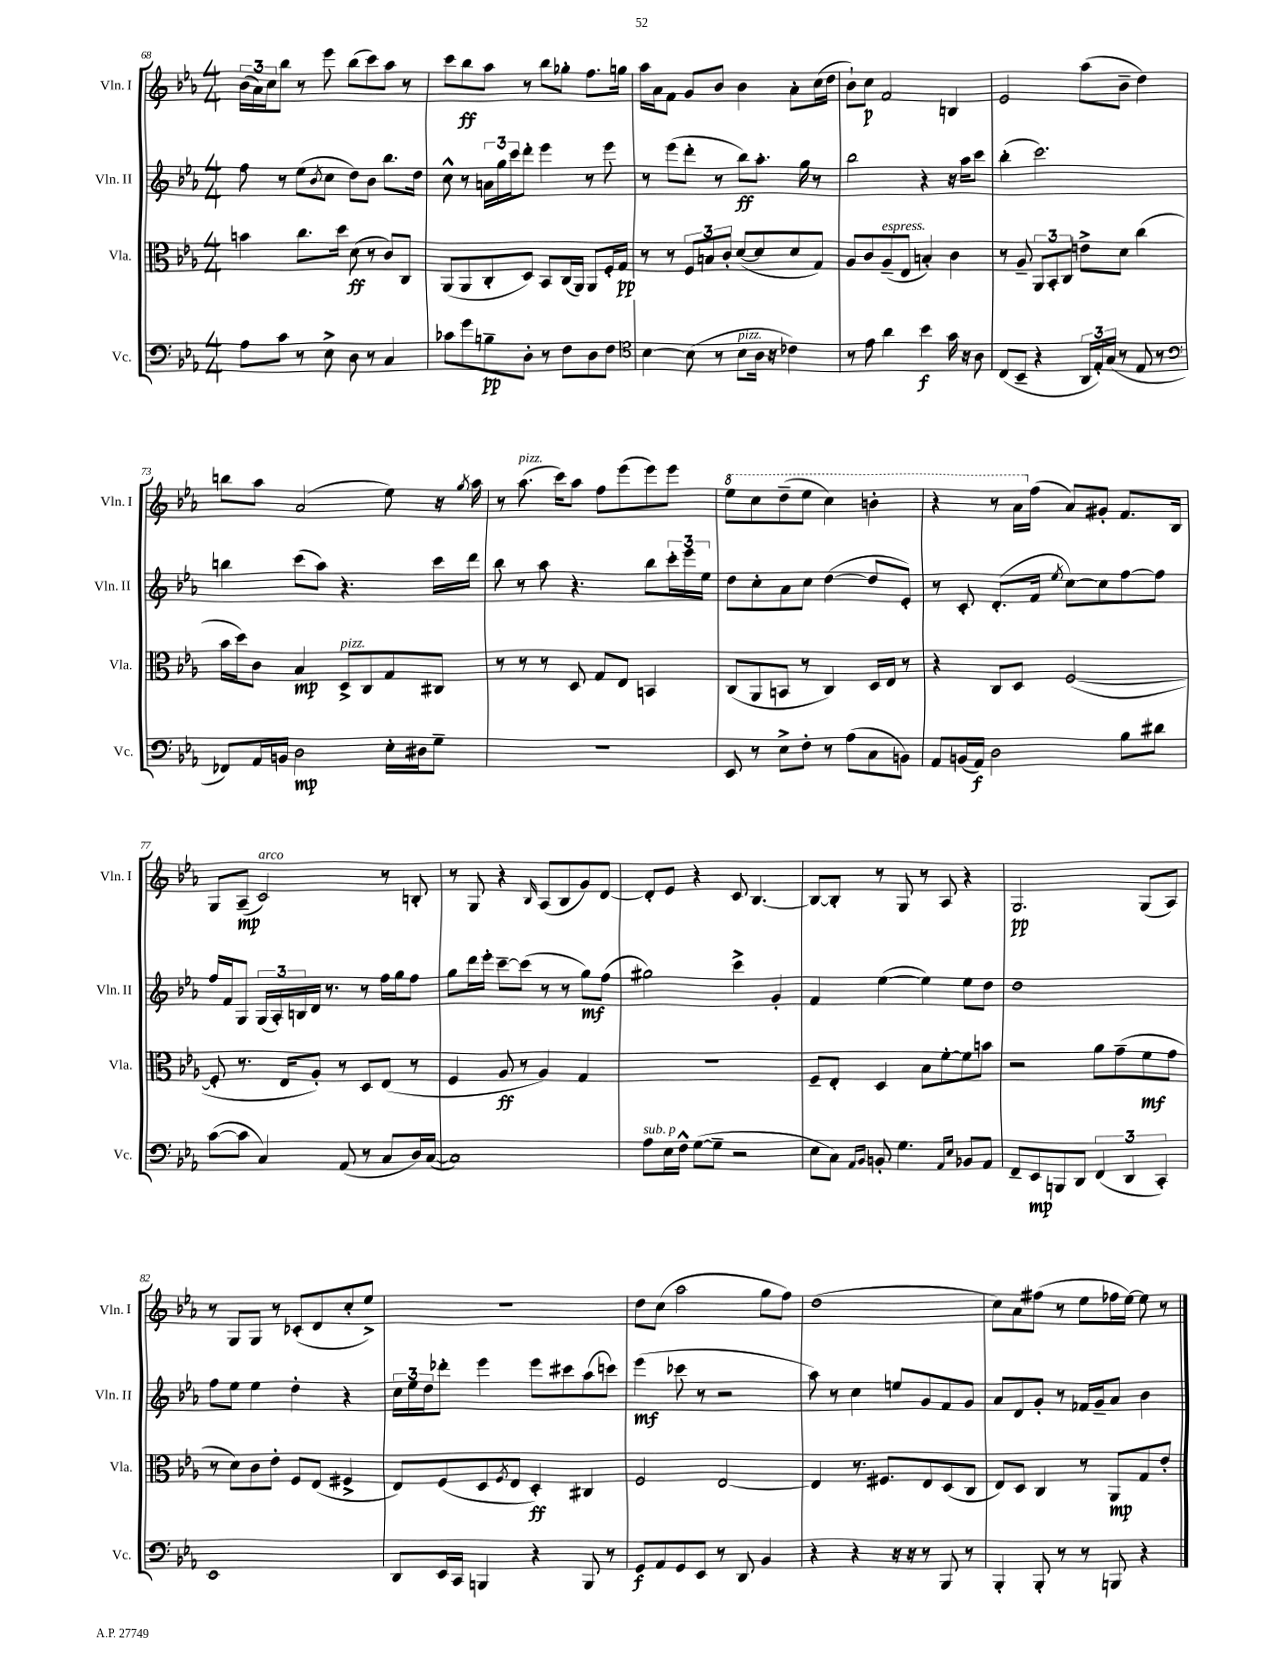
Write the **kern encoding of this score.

**kern	**dynam	**kern	**dynam	**kern	**dynam	**kern	**dynam
*part4	*part4	*part3	*part3	*part2	*part2	*part1	*part1
*staff4	*staff4	*staff3	*staff3	*staff2	*staff2	*staff1	*staff1
*I"Vc.	*	*I"Vla.	*	*I"Vln. II	*	*I"Vln. I	*
*I'Vc.	*	*I'Vla.	*	*I'Vln. II	*	*I'Vln. I	*
*clefF4	*	*clefC3	*	*clefG2	*	*clefG2	*
*k[b-e-a-]	*	*k[b-e-a-]	*	*k[b-e-a-]	*	*k[b-e-a-]	*
*M4/4	*	*M4/4	*	*M4/4	*	*M4/4	*
=68	=68	=68	=68	=68	=68	=68	=68
8A-\L	.	4bn\	.	8ff\	.	(24b-\LL	.
.	.	.	.	.	.	24a-\)	.
.	.	.	.	.	.	24cc\J	.
8c\J	.	.	.	8r	.	8bb-\J	.
8r	.	8.cc\L	.	(8ee-\L	.	8r	.
.	.	.	.	8qb-/	.	.	.
8E-^\	.	.	.	8cc\J	.	8eee-\	.
.	.	16dd\Jk	.	.	.	.	.
8D\	.	(8d\	ff	8dd\L)	.	(8bb-\L	.
8r	.	8r	.	8b-\J	.	8ccc\)	.
4C/	.	8c/L)	.	8.bb-\L	.	8aa-\J	.
.	.	8C/J	.	.	.	8r	.
.	.	.	.	16dd\Jk	.	.	.
=69	=69	=69	=69	=69	=69	=69	=69
8c-X\L	.	(8AA-/L	.	8cc^^\	.	8ccc\L	.
8g\	.	8AA-/	.	8r	.	8bb-\	ff
8Bn~\	pp	8C'/	.	24an\LL	.	8aa-\J	.
.	.	.	.	24gg\	.	.	.
.	.	.	.	24ccc\J	.	.	.
8D'\J	.	8D/J)	.	8ddd'\J	.	8r	.
8r	.	8BB-/L	.	4eee-\	.	8bb-\L	.
8F\L	.	(16C/L	.	.	.	8gg-X'\J	.
.	.	16AA-/JJ)	.	.	.	.	.
8D\	.	8AA-/L	.	8r	.	8.ff\L	.
8F\J	.	16F'/L	.	8eee-\	.	.	.
.	.	16G/JJ	pp	.	.	16ggn\Jk	.
=70	=70	=70	=70	=70	=70	=70	=70
*clefC4	*	*	*	*	*	*	*
[4B-\	.	8r	.	8r	.	16aa-\LL	.
.	.	.	.	.	.	16a-\J	.
.	.	8r	.	(8eee-\L	.	8f\J	.
(8B-\]	.	12F/L	.	8ddd'\J	.	8g/L	.
.	.	12Bn/	.	.	.	.	.
8r	.	.	.	8r	.	8b-/J	.
.	.	12c'/J	.	.	.	.	.
!LO:TX:a:i:t=pizz.	!	!	!	!	!	!	!
8B-\L	.	([8d/L	.	8bb-\L)	ff	4b-\	.
16A-\Jk	.	8d/]	.	8.aa-'\J	.	.	.
16r	.	.	.	.	.	.	.
4c-X\)	.	8d/	.	.	.	8a-'\L	.
.	.	.	.	16gg\	.	.	.
.	.	8G/J)	.	8r	.	(16cc\L	.
.	.	.	.	.	.	16dd\JJ	.
=71	=71	=71	=71	=71	=71	=71	=71
8r	.	8A-/L	.	2bb-\	.	8b-`\L)	.
8e-\	.	8c/	.	.	.	8cc\J	p
!	!	!LO:TX:a:i:t=espress.	!	!	!	!	!
4a-\	.	(8A-~/	.	.	.	2f/	.
.	.	8E-/J	.	.	.	.	.
4b-\	f	4Bn'/)	.	4r	.	.	.
16g\	.	4c\	.	16r	.	4Bn/	.
16r	.	.	.	16aa-\KL	.	.	.
8A-\	.	.	.	8ccc\J	.	.	.
=72	=72	=72	=72	=72	=72	=72	=72
(8C/L	.	8r	.	(4bb-'\	.	2e-/	.
8BB-~/J	.	8A-~/	.	.	.	.	.
4r	.	12AA-/L	.	2.ccc\)	.	.	.
.	.	12BB-'/	.	.	.	.	.
.	.	12C/J	.	.	.	.	.
24AA-/LL	.	8en^\L	.	.	.	(8aa-\L	.
24E-'/)	.	.	.	.	.	.	.
(24G/JJ	.	.	.	.	.	.	.
8r	.	8d\J	.	.	.	8b-~\J	.
8E-/	.	(4cc\	.	.	.	4dd\)	.
8r	.	.	.	.	.	.	.
!!LO:LB:g=z
=73	=73	=73	=73	=73	=73	=73	=73
*clefF4	*	*	*	*	*	*	*
8FF-X/L)	.	16b-\LL	.	4bbn\	.	8bbn\L	.
.	.	16dd\J)	.	.	.	.	.
16AA-/L	.	8c\J	.	.	.	8aa-\J	.
16BBn/JJ	.	.	.	.	.	.	.
2D\	mp	4B-/	mp	(8ccc\L	.	(2a-/	.
.	.	.	.	8aa-\J)	.	.	.
!	!	!LO:TX:a:i:t=pizz.	!	!	!	!	!
.	.	8D^/L	.	4.r	.	.	.
.	.	8C/	.	.	.	.	.
16E-'\LL	.	8G/	.	.	.	8ee-\)	.
16D#X\J	.	.	.	.	.	.	.
8G~\J	.	8C#X/J	.	16ccc\LL	.	16r	.
.	.	.	.	.	.	8qgg/	.
.	.	.	.	16ddd\JJ	.	16aa-\	.
=74	=74	=74	=74	=74	=74	=74	=74
1r	.	8r	.	8bb-\	.	8r	.
!	!	!	!	!	!	!LO:TX:a:i:t=pizz.	!
.	.	8r	.	8r	.	(8.aa-\	.
.	.	8r	.	8aa-\	.	.	.
.	.	.	.	.	.	16ccc\KL)	.
.	.	8D/	.	4.r	.	8aa-\J	.
.	.	8G/L	.	.	.	8ff\L	.
.	.	8E-/J	.	.	.	(8eee-\	.
.	.	4BBn/	.	8bb-\L	.	8eee-\)	.
.	.	.	.	24ccc'\L	.	8eee-\J	.
.	.	.	.	24eee-\	.	.	.
.	.	.	.	24ee-\JJ	.	.	.
=75	=75	=75	=75	=75	=75	=75	=75
*	*	*	*	*	*	*8va	*
8EE-/	.	(8C/L	.	8dd\L	.	8eee-\L	.
8r	.	8AA-/	.	8cc'\	.	8ccc\	.
8E-^\L	.	8BBn/J	.	8a-\	.	(8ddd~\	.
8F'\J	.	8r	.	8cc\J	.	8eee-\J	.
8r	.	4C/)	.	([4dd\	.	4ccc\)	.
(8A-\L	.	.	.	.	.	.	.
8C\	.	16D/LL	.	8dd/L]	.	4bbn'\	.
.	.	16E-/JJ	.	.	.	.	.
8BBn\J)	.	8r	.	8e-'/J)	.	.	.
=76	=76	=76	=76	=76	=76	=76	=76
8AA-/L	.	4r	.	8r	.	4r	.
(16BBn/L	.	.	.	8c'/	.	.	.
16AA-/JJ)	f	.	.	.	.	.	.
2D\	.	8C/L	.	(8.d'/L	.	8r	.
.	.	8D/J	.	.	.	16aa-\LL	.
*	*	*	*	*	*	*X8va	*
.	.	.	.	16f/Jk	.	(16ff\JJ	.
.	.	.	.	8qee-/	.	.	.
.	.	([2F/	.	[8cc\L)	.	8a-/L)	.
.	.	.	.	8cc\]	.	8g#X'/J	.
8B-\L	.	.	.	[8ff\	.	8.f/L	.
8d#X\J	.	.	.	8ff\J]	.	.	.
.	.	.	.	.	.	16B-/Jk	.
!!LO:LB:g=z
=77	=77	=77	=77	=77	=77	=77	=77
([8c\L	.	8F'/]	.	16ff/LL	.	8G/L	.
.	.	.	.	16f/J	.	.	.
8c\J]	.	8.r	.	8G/J	.	(8A-~/J	mp
!	!	!	!	!	!	!LO:TX:a:i:t=arco	!
4C/)	.	.	.	(24G/LL	.	2c/)	.
.	.	.	.	24A-'/)	.	.	.
.	.	16E-/KL	.	.	.	.	.
.	.	.	.	24Bn/	.	.	.
.	.	8A-'/J)	.	16d/JJ	.	.	.
.	.	.	.	8.r	.	.	.
(8AA-/	.	8r	.	.	.	.	.
8r	.	8D/L	.	8r	.	.	.
8C/L	.	(8E-/J	.	16ff\LL	.	8r	.
.	.	.	.	16gg\J	.	.	.
16D/L)	.	8r	.	8ff\J	.	8Bn'/	.
([16C/JJ	.	.	.	.	.	.	.
=78	=78	=78	=78	=78	=78	=78	=78
1C])	.	4F/	.	8gg\L	.	8r	.
.	.	.	.	16ddd\L	.	8G/	.
.	.	.	.	16eee-'\JJ	.	.	.
.	.	8A-/	ff	[8ccc~\L	.	4r	.
.	.	8r	.	(8ccc\J]	.	.	.
.	.	.	.	.	.	16qqB-/	.
.	.	4A-/)	.	8r	.	(8A-/L	.
.	.	.	.	8r	.	8B-/	.
.	.	4G/	.	8gg\L)	mf	8g/)	.
.	.	.	.	(8ff\J	.	[8d/J	.
=79	=79	=79	=79	=79	=79	=79	=79
!LO:TX:a:i:t=sub. p	!	!	!	!	!	!	!
8A-\L	.	1r	.	2gg#X\)	.	8d'/L]	.
16E-\L	.	.	.	.	.	8e-/J	.
16F^^\JJ	.	.	.	.	.	.	.
([8G\L	.	.	.	.	.	4r	.
8G~\J]	.	.	.	.	.	.	.
2r	.	.	.	4ccc^\	.	8c/	.
.	.	.	.	.	.	[4.B-/	.
.	.	.	.	4g'/	.	.	.
=80	=80	=80	=80	=80	=80	=80	=80
8E-\L	.	8F~/L	.	4f/	.	8B-/L_	.
8C\J)	.	8E-'/J	.	.	.	8B-'/J]	.
16qqAA-/LL	.	.	.	.	.	.	.
16qqBB-/JJ	.	.	.	.	.	.	.
8BBn'/	.	4D/	.	([4ee-\	.	8r	.
4.G\	.	.	.	.	.	8G/	.
.	.	8B-\L	.	4ee-\])	.	8r	.
.	.	[8f'\	.	.	.	8A-/	.
16qqAA-/LL	.	.	.	.	.	.	.
16qqE-/JJ	.	.	.	.	.	.	.
8BB-X/L	.	8f\]	.	8ee-\L	.	4r	.
8AA-/J	.	8bn\J	.	8dd\J	.	.	.
=81	=81	=81	=81	=81	=81	=81	=81
8FF~/L	.	2r	.	1dd	.	2.G/	pp
8EE-/	mp	.	.	.	.	.	.
8BBBn/	.	.	.	.	.	.	.
8DD/J	.	.	.	.	.	.	.
(6FF/	.	8a-\L	.	.	.	.	.
.	.	(8g~\	.	.	.	.	.
6DD/	.	.	.	.	.	.	.
.	.	8f\	mf	.	.	(8G/L	.
6CC'/)	.	.	.	.	.	.	.
.	.	8g\J	.	.	.	8A-/J)	.
!!LO:LB:g=z
=82	=82	=82	=82	=82	=82	=82	=82
1EE-	.	8r	.	8ff\L	.	8r	.
.	.	8d\L)	.	8ee-\J	.	8G/L	.
.	.	8c\	.	4ee-\	.	8G/J	.
.	.	8e-'\J	.	.	.	8r	.
.	.	8F/L	.	4dd'\	.	(8c-X'/L	.
.	.	(8E-/J	.	.	.	8d/	.
.	.	4F#X^/	.	4r	.	8cc'/	.
.	.	.	.	.	.	8ee-^/J)	.
=83	=83	=83	=83	=83	=83	=83	=83
8DD/L	.	8E-/L)	.	24cc\LL	.	1r	.
.	.	.	.	24ee-\	.	.	.
.	.	.	.	24dd\J	.	.	.
16EE-/L	.	(8F/	.	8ddd-X'\J	.	.	.
16CC/JJ	.	.	.	.	.	.	.
4BBBn/	.	8D/	.	4eee-\	.	.	.
.	.	8qF/	.	.	.	.	.
.	.	8E-/J	.	.	.	.	.
4r	.	4D'/)	ff	8eee-\L	.	.	.
.	.	.	.	8ccc#X\	.	.	.
8BBB/	.	4C#X/	.	(8aa-\	.	.	.
8r	.	.	.	8cccn\J)	.	.	.
=84	=84	=84	=84	=84	=84	=84	=84
8GG/L	f	2F/	.	(4eee-\	mf	8dd\L	.
8AA-/	.	.	.	.	.	(8cc\J	.
8GG/	.	.	.	8ccc-X\	.	2aa-\	.
8EE-/J	.	.	.	8r	.	.	.
8r	.	[2E-/	.	2r	.	.	.
8DD/	.	.	.	.	.	.	.
4BB-/	.	.	.	.	.	8gg\L	.
.	.	.	.	.	.	8ff\J)	.
=85	=85	=85	=85	=85	=85	=85	=85
4r	.	4E-/]	.	8aa-\)	.	(1dd	.
.	.	.	.	8r	.	.	.
4r	.	8.r	.	4cc\	.	.	.
.	.	8.F#X/L	.	.	.	.	.
16r	.	.	.	8een/L	.	.	.
16r	.	.	.	.	.	.	.
8r	.	8E-/	.	8g/	.	.	.
8BBB-/	.	(8D/	.	8f/	.	.	.
8r	.	8C/J	.	8g/J	.	.	.
=86	=86	=86	=86	=86	=86	=86	=86
4BBB-'/	.	8E-/L)	.	8a-/L	.	8cc\L)	.
.	.	8D/J	.	8d/	.	8a-\	.
8BBB-'/	.	4C/	.	8g'/J	.	(8ff#X\J	.
8r	.	.	.	8r	.	8r	.
8r	.	8r	.	16f-X/LL	.	8ee-\L	.
.	.	.	.	16g~/J	.	.	.
8BBBn/	.	8AA-/L	mp	8a-/J	.	16ff-X\L	.
.	.	.	.	.	.	[16ee-\JJ)	.
4r	.	8G/	.	4b-\	.	8ee-\]	.
.	.	8e-'/J	.	.	.	8r	.
==	==	==	==	==	==	==	==
*-	*-	*-	*-	*-	*-	*-	*-
